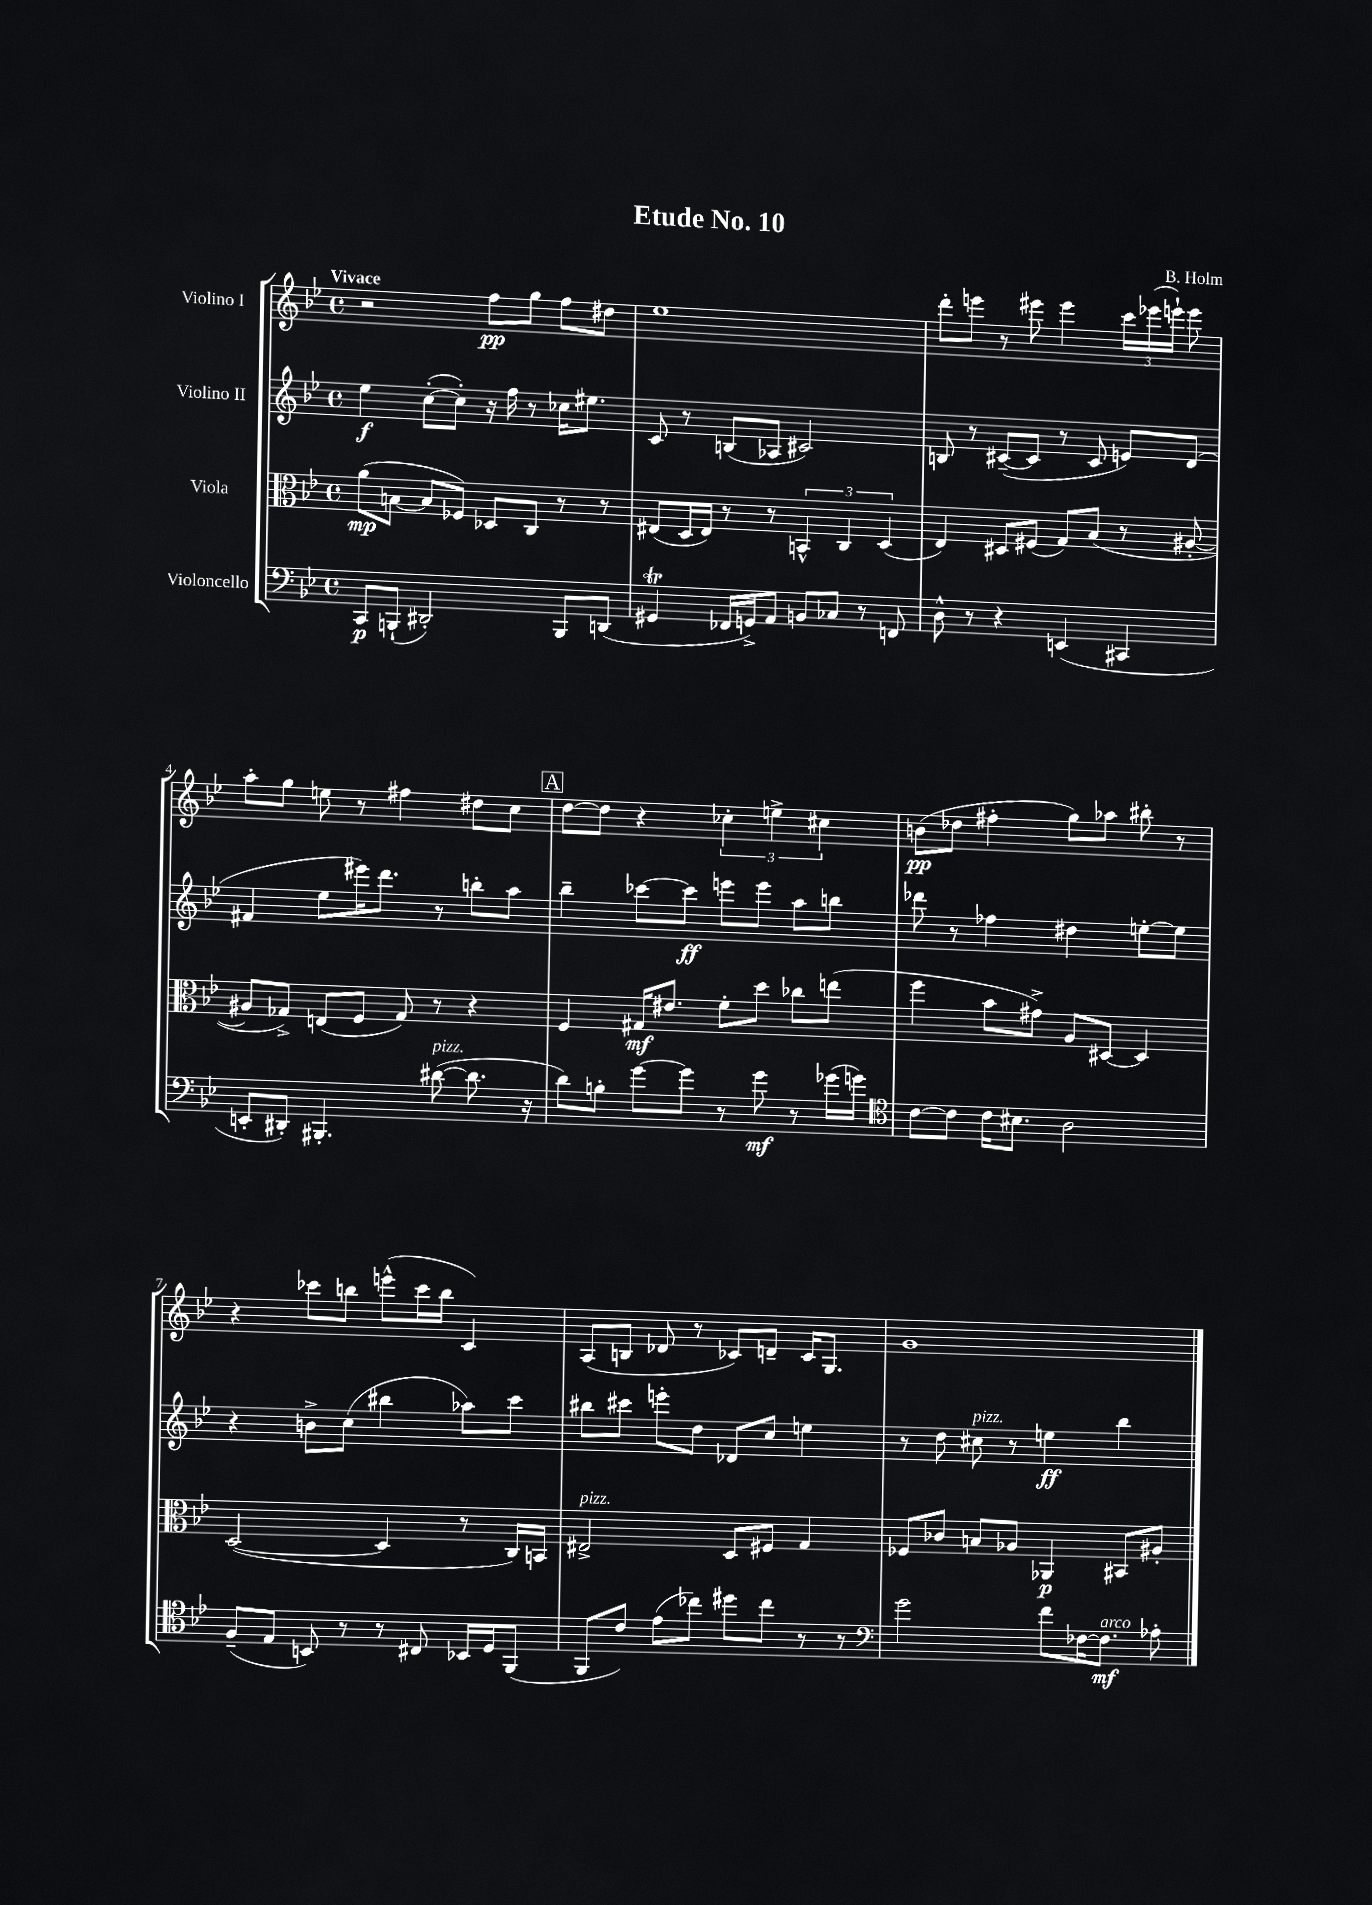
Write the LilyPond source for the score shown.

\header { title = "Etude No. 10" composer = "B. Holm" }
<<
\new StaffGroup <<
\new Staff = "s0" \with { instrumentName = "Violino I" } {
    \clef treble \key bes \major \defaultTimeSignature \time 4/4 \tempo "Vivace"
    \autoBeamOff r2 f''8[\pp g''8] f''8[ dis''8] |
    ees''1 |
    d'''8[-. e'''8] r8 eis'''8 eis'''4 \tuplet 3/2 { c'''16[ ees'''16( e'''16]-!) } e'''8 |
    a''8[-. g''8] e''8 r8 fis''4 dis''8[ c''8] |
    \mark \markup { \box "A" } d''8[~ d''8] r4 \tuplet 3/2 { ces''4-. e''4-> cis''4 } |
    b'8[\pp( des''8] fis''4-. g''8[) aes''8] bis''8-. r8 |
    r4 ces'''8[ b''8] e'''8[-^( ces'''16 b''16] c'4) |
    a8[( b8] des'8 r8 ces'8[) d'8]-- ces'16[ g8.] |
    g'1 \bar "|." |
}
\new Staff = "s1" \with { instrumentName = "Violino II" } {
    \clef treble \key bes \major \defaultTimeSignature \time 4/4
    \autoBeamOff ees''4\f c''8[~-.( c''8]-.) r16 f''16 r8 ces''16[ eis''8.] |
    c'8 r8 b8[( aes8] cis'2) |
    b8 r8 cis'8[~--( cis'8] r8 cis'8 e'8[) d'8]( |
    fis'4 ees''8[ eis'''16) d'''8.] r8 b''8[-. a''8] |
    \mark \markup { \box "A" } bes''4-- ces'''8[~ ces'''8]\ff e'''8[ e'''8] a''8[ b''8] |
    des'''8 r8 fes''4 dis''4 e''8[~-. e''8] |
    r4 b'8[-> c''8]( bis''4 aes''8[) c'''8] |
    bis''8[ cis'''8] e'''8[-. d''8] des'8[ c''8] e''4 |
    r8 d''8 cis''8^\markup { \italic "pizz." } r8 e''4\ff bes''4 \bar "|." |
}
\new Staff = "s2" \with { instrumentName = "Viola" } {
    \clef alto \key bes \major \defaultTimeSignature \time 4/4
    \autoBeamOff a'8[\mp( b8]~ b8[ fes8]) des8[ c8] r8 r8 |
    eis8[( d16 eis16]) r8 r8 \tuplet 3/2 { b,4-^ c4 d4( } |
    ees4) dis8[ fis8]( g8[) bes8]( r8 ais8~-. |
    ais8[ ges8]->) e8[( f8] ges8) r8 r4 |
    \mark \markup { \box "A" } f4 gis16[\mf eis'8.] f'8[-. d''8] ces''8[ e''8]( |
    f''4 bes'8[ gis'8]->) a8[ dis8]~ dis4 |
    d2~( d4 r8 c16[) b,16] |
    eis2->^\markup { \italic "pizz." } d8[ fis8] g4 |
    fes8[ ces'8] b8[ aes8] aes,4\p bis,8[ ais8]-. \bar "|." |
}
\new Staff = "s3" \with { instrumentName = "Violoncello" } {
    \clef bass \key bes \major \defaultTimeSignature \time 4/4
    \autoBeamOff c,8[\p b,,8]-!( dis,2-.) b,,8[ d,8]( |
    gis,4\trill fes,16[ g,16->) a,8] b,8[ ces8] r8 f,8 |
    d8-^ r8 r4 e,4( cis,4 |
    e,8[-. dis,8]-.) bis,,4.-. dis'8~^\markup { \italic "pizz." }( dis'8. r16 |
    \mark \markup { \box "A" } d'8[) b8]-. g'8[~ g'8] r8 g'8\mf r8 ges'16[( g'16]) |
    \clef tenor c'8[~ c'8] c'16[ bis8.] a2 |
    f8[--( ees8] b,8) r8 r8 cis8 bes,16[ d16 f,8]( |
    f,8[ c'8]) ees'8[( ces''8]) dis''8[ ces''8] r8 r8 |
    \clef bass g'2 f'8[ fes16~ fes8.]\mf^\markup { \italic "arco" } aes8-. \bar "|." |
}
>>
>>
